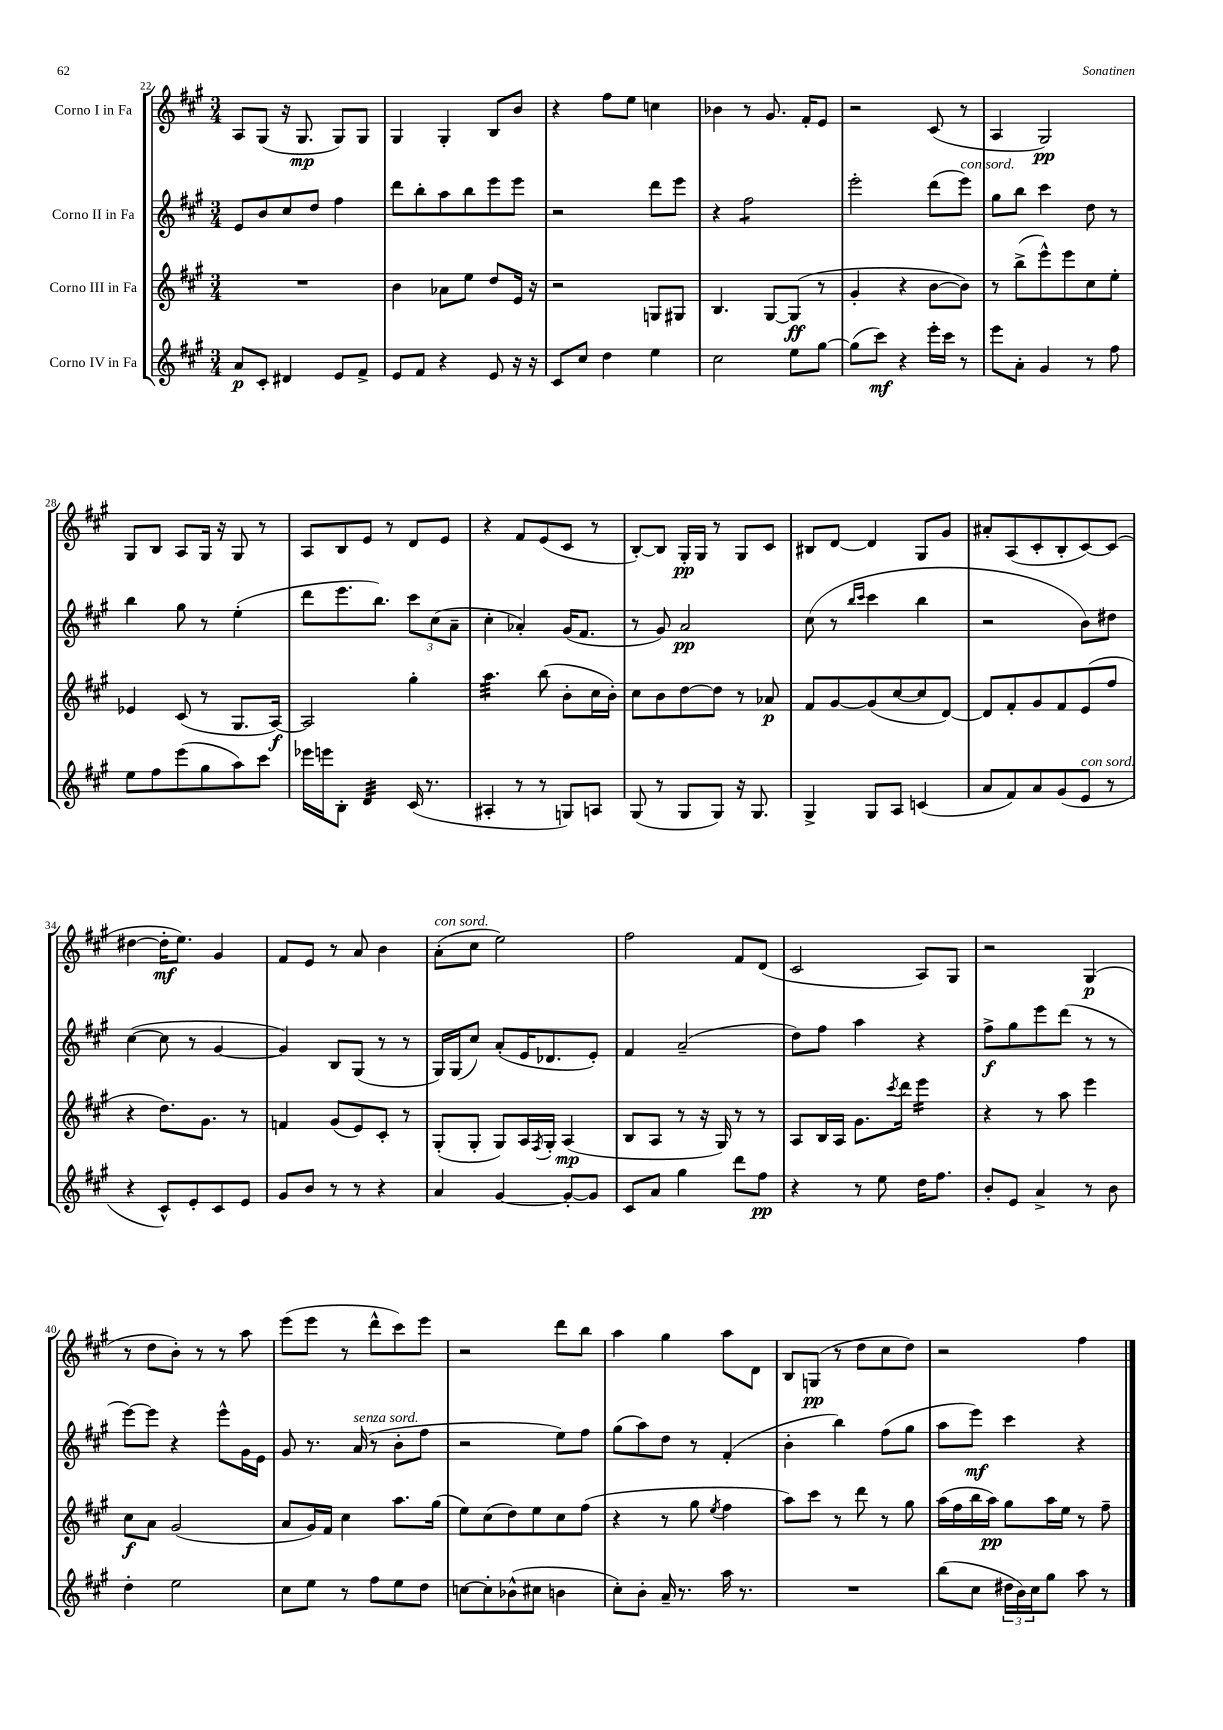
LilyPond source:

<<
\new StaffGroup <<
\new Staff = "s0" \with { instrumentName = "Corno I in Fa" } {
    \clef treble \key a \major \numericTimeSignature \time 3/4
    a8 gis8( r16 gis8.\mp gis8) gis8 |
    gis4 gis4-. b8 b'8 |
    r4 fis''8 e''8 c''4 |
    bes'4 r8 gis'8. fis'16-. e'8 |
    r2 cis'8( r8 |
    a4 gis2\pp) |
    gis8 b8 a8 gis16 r16 gis8 r8 |
    a8 b8 e'8 r8 d'8 e'8 |
    r4 fis'8 e'8( cis'8 r8 |
    b8~-.) b8 gis16-.\pp gis16 r8 gis8 cis'8 |
    bis8 d'8~ d'4 gis8 gis'8 |
    ais'8-. a8( cis'8-. b8-. cis'8~) cis'8( |
    dis''4~ dis''16-.\mf e''8.) gis'4 |
    fis'8 e'8 r8 a'8 b'4 |
    a'8-.^\markup { \italic "con sord." }( cis''8 e''2) |
    fis''2 fis'8 d'8( |
    cis'2 a8) gis8 |
    r2 gis4\p( |
    r8 d''8 b'8-.) r8 r8 a''8 |
    e'''8( e'''8 r8 d'''8-^ cis'''8) e'''8 |
    r2 d'''8 b''8 |
    a''4 gis''4 a''8 d'8 |
    b8 g8\pp( r8 d''8 cis''8 d''8) |
    r2 fis''4 \bar "|." |
}
\new Staff = "s1" \with { instrumentName = "Corno II in Fa" } {
    \clef treble \key a \major \numericTimeSignature \time 3/4
    e'8 b'8 cis''8 d''8 fis''4 |
    d'''8 b''8-. a''8 b''8 e'''8 e'''8 |
    r2 d'''8 e'''8 |
    r4 fis''2:8 |
    e'''2-. d'''8( e'''8^\markup { \italic "con sord." }) |
    gis''8 b''8 cis'''4 d''8 r8 |
    b''4 gis''8 r8 e''4-.( |
    d'''8 e'''8. b''8.) \tuplet 3/2 { cis'''8 cis''8( a'8-- } |
    cis''4-. aes'4-.) gis'16( fis'8. |
    r8 gis'8) a'2\pp |
    cis''8( r8 \grace { b''16 cis'''16 } cis'''4 b''4 |
    r2 b'8) dis''8 |
    cis''4~( cis''8 r8 gis'4~ |
    gis'4) b8 gis8( r8 r8 |
    gis16) gis16( cis''8) a'8-.( e'16 des'8. e'8-.) |
    fis'4 a'2--( |
    d''8) fis''8 a''4 r4 |
    fis''8->\f gis''8 e'''8 d'''8( r8 r8 |
    e'''8~) e'''8 r4 e'''8-^ gis'16 e'16 |
    gis'8 r8. a'16^\markup { \italic "senza sord." }( r8 b'8-. fis''8 |
    r2 e''8) fis''8 |
    gis''8( a''8) d''8 r8 fis'4-.( |
    b'4-. b''4) fis''8( gis''8 |
    a''8 e'''8\mf) cis'''4 r4 \bar "|." |
}
\new Staff = "s2" \with { instrumentName = "Corno III in Fa" } {
    \clef treble \key a \major \numericTimeSignature \time 3/4
    R2. |
    b'4 aes'8 e''8 d''8 e'16 r16 |
    r2 g8 gis8 |
    b4. gis8~ gis8\ff( r8 |
    gis'4-. r4 b'8~ b'8) |
    r8 b''8->( e'''8-^) e'''8 cis''8 e''8-. |
    ees'4 cis'8( r8 gis8. a16~\f) |
    a2 gis''4-. |
    a''4.:32 b''8( b'8-. cis''16 b'16-.) |
    cis''8 b'8 d''8~ d''8 r8 aes'8\p |
    fis'8 gis'8~ gis'8( cis''8~ cis''8 d'8~) |
    d'8 fis'8-. gis'8 fis'8 e'8( fis''8 |
    r4 d''8.) gis'8. r8 |
    f'4 gis'8( e'8) cis'8-. r8 |
    gis8-.( gis8-. gis8) a16 \acciaccatura { fis8 } gis16-. a4\mp( |
    b8 a8 r8 r16 gis16) r8 r8 |
    a8 b16 a16 gis'8. \acciaccatura { cis'''8 } d'''16 e'''4:16 |
    r4 r8 a''8 e'''4 |
    cis''8\f a'8 gis'2( |
    a'8 gis'16) fis'16 cis''4 a''8. gis''16( |
    e''8) cis''8( d''8) e''8 cis''8 fis''8( |
    r4 r8 gis''8 \acciaccatura { e''8 } fis''4 |
    a''8) cis'''8 r8 d'''8 r8 gis''8 |
    a''16( fis''16 b''16 a''16\pp) gis''8 a''16 e''16 r8 fis''8-- \bar "|." |
}
\new Staff = "s3" \with { instrumentName = "Corno IV in Fa" } {
    \clef treble \key a \major \numericTimeSignature \time 3/4
    a'8\p cis'8-. dis'4 e'8 fis'8-> |
    e'8 fis'8 r4 e'8 r16 r16 |
    cis'8 cis''8 d''4 e''4 |
    cis''2 e''8 gis''8~ |
    gis''8( cis'''8\mf) r4 e'''16-. cis'''16 r8 |
    e'''8 a'8-. gis'4 r8 fis''8 |
    e''8 fis''8 e'''8( gis''8 a''8) cis'''8 |
    ees'''16 e'''16 b8-. d'4:32 cis'16( r8. |
    ais4-. r8 r8 g8) a8 |
    gis8( r8 gis8 gis8) r16 gis8. |
    gis4-> gis8 a8 c'4( |
    a'8 fis'8) a'8 gis'8( e'8^\markup { \italic "con sord." } r8 |
    r4 cis'8-^) e'8-. cis'8 e'8 |
    gis'8 b'8 r8 r8 r4 |
    a'4 gis'4~ gis'8~-. gis'8 |
    cis'8 a'8 gis''4 d'''8 fis''8\pp |
    r4 r8 e''8 d''16 fis''8. |
    b'8-. e'8 a'4-> r8 b'8 |
    d''4-. e''2 |
    cis''8 e''8 r8 fis''8 e''8 d''8 |
    c''8~ c''8-. bes'8-^( cis''8 b'4 |
    cis''8-.) b'8-. a'16-- r8. a''16 r8. |
    R2. |
    b''8( cis''8 \tuplet 3/2 { dis''16 b'16) cis''16 } gis''8 a''8 r8 \bar "|." |
}
>>
>>
\layout { \context { \Score currentBarNumber = #22 } }
